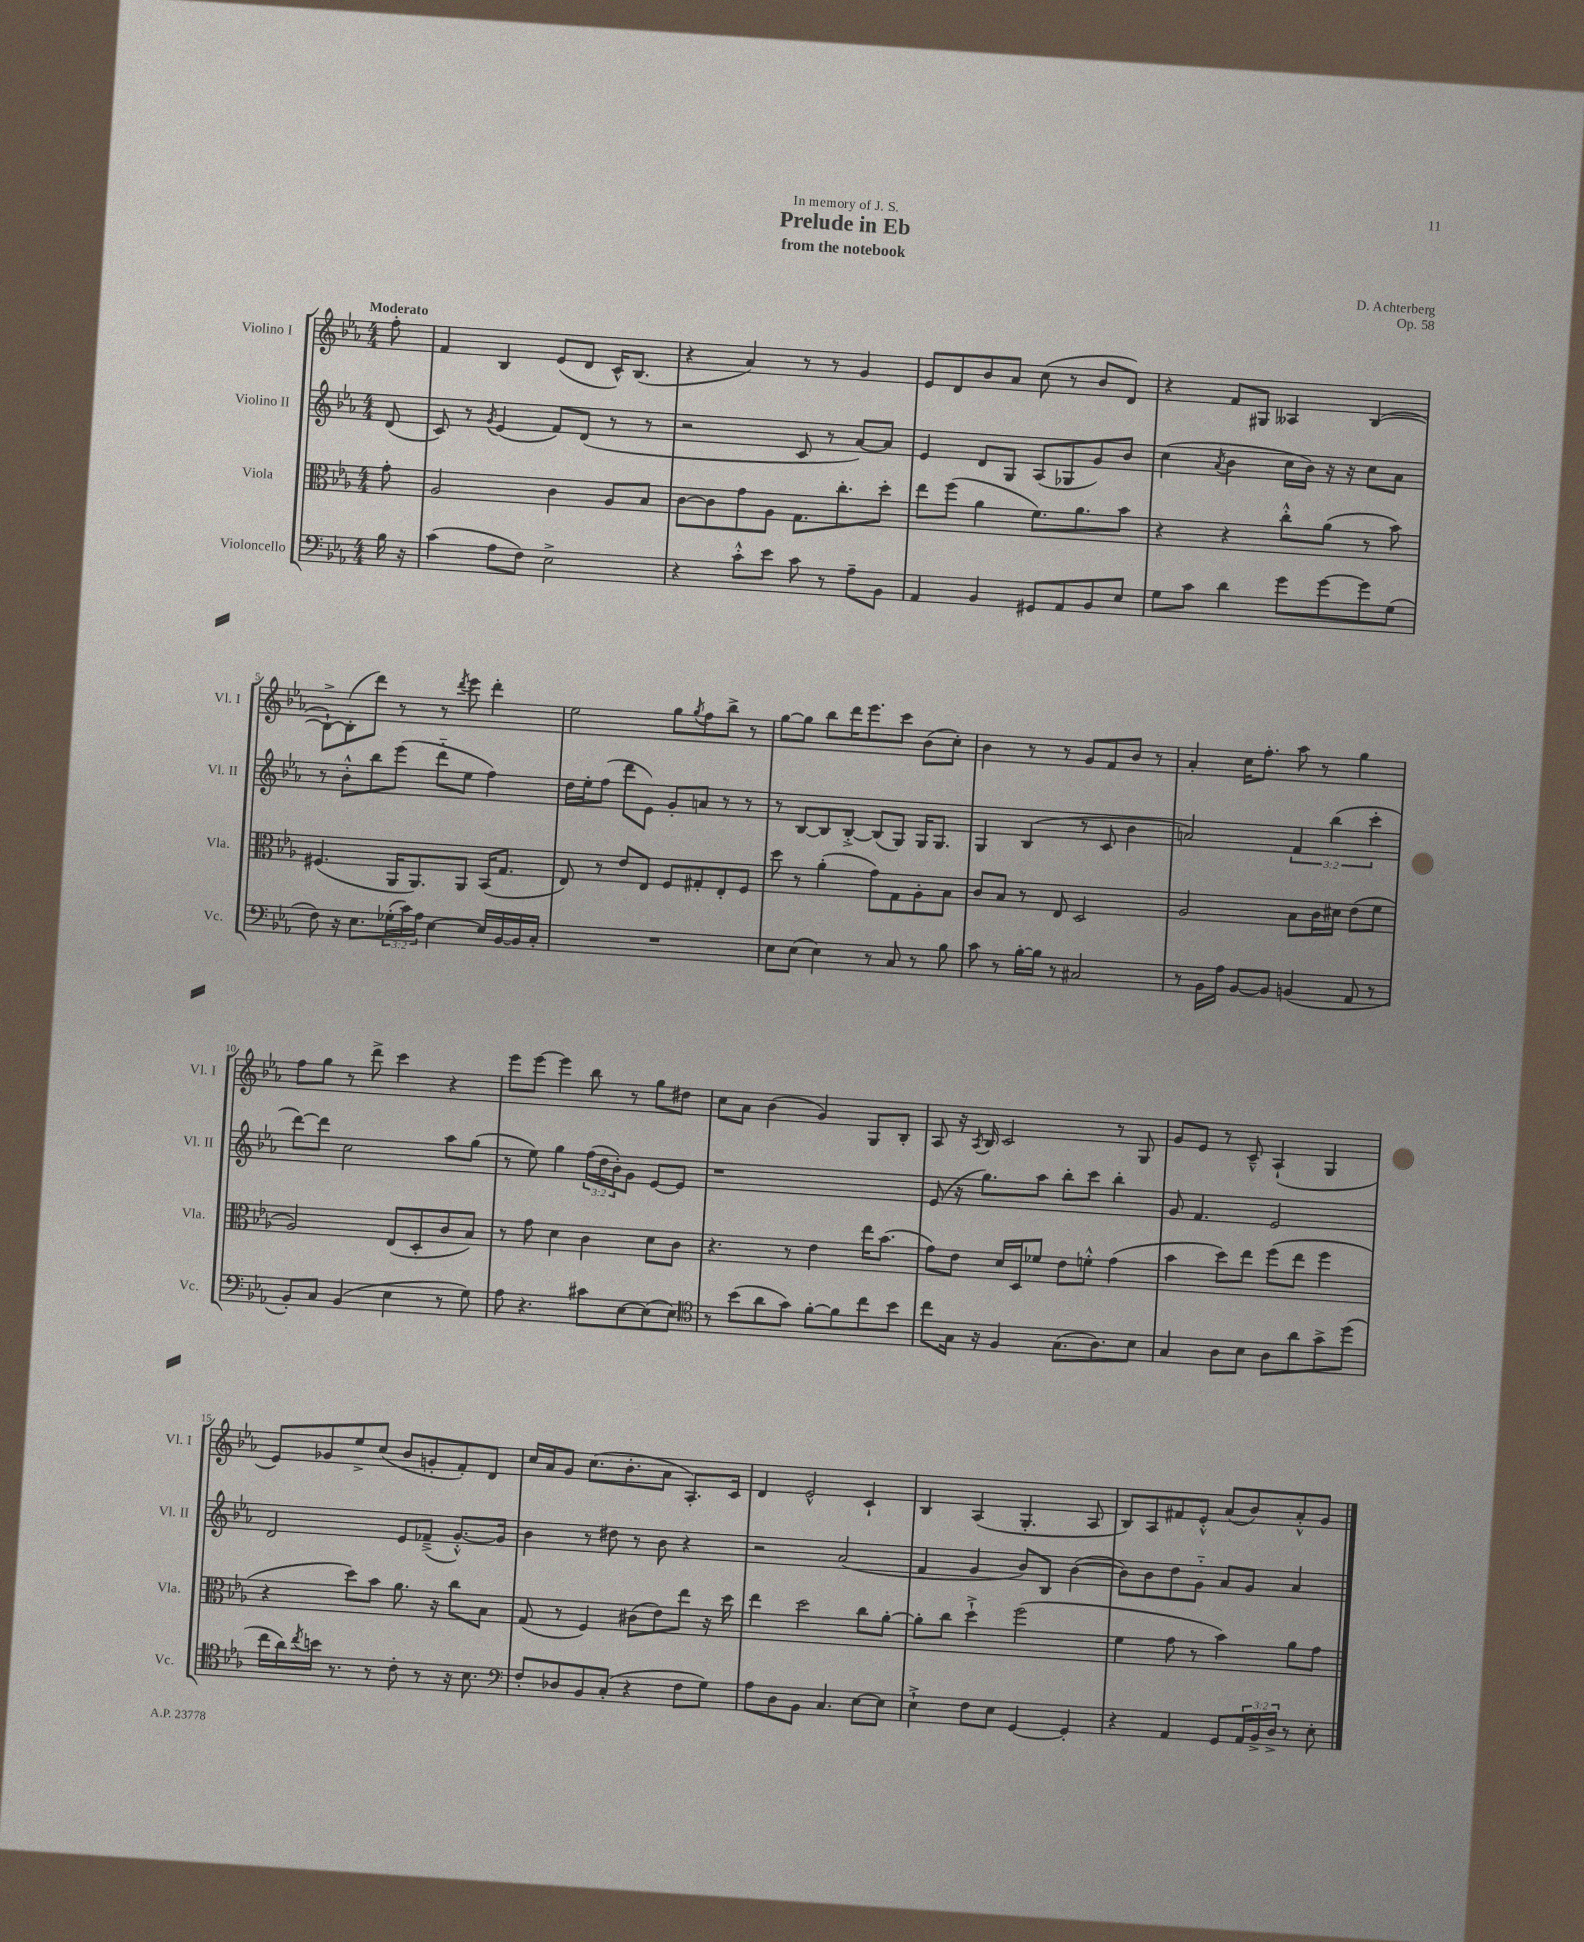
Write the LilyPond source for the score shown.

\header { title = "Prelude in Eb" composer = "D. Achterberg" subtitle = "from the notebook" dedication = "In memory of J. S." opus = "Op. 58" }
<<
\new StaffGroup <<
\new Staff = "s0" \with { instrumentName = "Violino I" shortInstrumentName = "Vl. I" } {
    \clef treble \key ees \major \numericTimeSignature \time 4/4 \partial 8 \tempo "Moderato"
    f''8-. |
    f'4 bes4 ees'8( d'8 c'16-^) bes8.( |
    r4 aes'4) r8 r8 g'4 |
    ees'8 d'8 bes'8 aes'8 c''8( r8 bes'8 d'8) |
    r4 f'8 gis8 aeses4 bes4~( |
    bes8~-!->) bes8-.( d'''8) r8 r8 \acciaccatura { d'''8 } ees'''8 d'''4-. |
    ees''2 g''8 \acciaccatura { g''8 } f''8 bes''8-> r8 |
    g''8~ g''8 bes''8 d'''16 ees'''8. c'''8 bes'8( c''8-.) |
    bes'4 r8 r8 g'8 f'8 bes'8 r8 |
    aes'4-. c''16 f''8.-. aes''8 r8 g''4 |
    f''8 g''8 r8 d'''8-> c'''4 r4 |
    ees'''8 ees'''8~ ees'''4 bes''8 r8 g''8 dis''8 |
    c''8 aes'8 bes'4( g'4) g8 bes8-. |
    aes8 r16 \acciaccatura { aes8 } bes16 c'2 r8 g8 |
    g'8 ees'8 r8 c'8---^ aes4-!( g4 |
    ees'8) ges'8 ees''8-> c''8( bes'8 g'8-. f'8-.) d'8 |
    c''16 aes'16 g'8 c''8.( bes'8.-. aes'8 aes8.-.) c'16 |
    d'4 ees'2-^ c'4-! |
    bes4 aes4( g4.-. aes8 |
    bes8) aes8 fis'8 ees'8-.-^ aes'8( bes'8) aes'8-.-^ g'8 \bar "|." |
}
\new Staff = "s1" \with { instrumentName = "Violino II" shortInstrumentName = "Vl. II" } {
    \clef treble \key ees \major \numericTimeSignature \time 4/4 \override Staff.TupletNumber.text = #tuplet-number::calc-fraction-text \partial 8
    d'8( |
    c'8) r8 \acciaccatura { g'8 } ees'4( f'8) d'8( r8 r8 |
    r2 c'8 r8 aes'8~) aes'8 |
    ees'4 d'8 g8 aes8( ges8 g'8) bes'8 |
    c''4( \acciaccatura { aes'8 } bes'4 c''16 bes'16) r16 r16 c''8 aes'8 |
    r8 bes'8-.-^ bes''8 ees'''8( d'''8-_ ees''8 f''4) |
    d''16 ees''16-. f''8( d'''8 ees'8) g'8-. a'8 r8 r8 |
    r8 bes8~ bes8 bes8~-.-> bes8( g8) g16 g8. |
    g4 bes4( r8 c'8 bes'4 |
    a'2) \tuplet 3/2 { f'4 bes''4( c'''4-. } |
    d'''8~) d'''8 c''2 aes''8 g''8( |
    r8 ees''8) g''4 \tuplet 3/2 { f''16( d''16 bes'16-.) } g'8 ees'8~ ees'8 |
    r1 |
    ees'8( r16 g''8.) aes''8 bes''8-. c'''8 bes''4-. |
    g'8 f'4. ees'2 |
    d'2 ees'8 fes'8--->( g'8.~-.-^) g'16 |
    bes'4 r8 dis''8 r8 bes'8 r4 |
    r2 aes'2( |
    f'4 g'4 bes'8) bes8 bes'4~( |
    bes'8) bes'8 d''8 g'8-_ aes'8 g'8 aes'4 \bar "|." |
}
\new Staff = "s2" \with { instrumentName = "Viola" shortInstrumentName = "Vla." } {
    \clef alto \key ees \major \numericTimeSignature \time 4/4 \partial 8
    g'8-. |
    aes2 c'4 aes8 bes8 |
    c'8~ c'8 g'8 aes8 g8. c''8.-. d''8-. |
    ees''8 f''8( aes'4 f'8.) aes'8. bes'8 |
    r4 r4 c''8-.-^ aes'8( r8 bes'8) |
    fis4.( aes,16 aes,8.) aes,8 bes,16( g8. |
    ees8) r8 ees'8 ees8 f8 gis8-. ees8-. f8 |
    d''8 r8 aes'4-.( g'8) g8 aes8-. bes8 |
    c'8 bes8 r8 ees8 d2 |
    aes2 bes8 c'16 dis'16 ees'8( f'8 |
    aes2) ees8( d8-. c'8 bes8) |
    r8 g'8 d'4 c'4 d'8 c'8 |
    r4. r8 ees'4 ees''16 bes'8.( |
    g'8) ees'8 d'16 d16 fes'8 ees'8 f'8-.-^ g'4( |
    bes'4 d''8) ees''8 f''8( ees''8 f''4 |
    r4 d''8) bes'8 aes'8. r16 c''8 bes8 |
    g8( r8 f4) cis'8( ees'8) ees''8 r16 d''16 |
    ees''4 d''2 c''8 aes'8~-. |
    aes'8-. c''8 d''4-!-> f''2( |
    f'4 g'8 r8 bes'4) aes'8 g'8 \bar "|." |
}
\new Staff = "s3" \with { instrumentName = "Violoncello" shortInstrumentName = "Vc." } {
    \clef bass \key ees \major \numericTimeSignature \time 4/4 \override Staff.TupletNumber.text = #tuplet-number::calc-fraction-text \partial 8
    bes16 r16 |
    c'4( aes8 f8) ees2-> |
    r4 c'8-.-^ ees'8 c'8 r8 aes8-- bes,8 |
    aes,4 bes,4 gis,8 aes,8 bes,8 ees8 |
    g8 c'8 d'4 g'8 g'8~ g'8 g8( |
    f8) r16 ees8. \tuplet 3/2 { ges16-.( c'16) aes16 } ees4~ ees16 bes,16~ bes,16 c16-. |
    R1 |
    ees8 ees8( ees4) r8 c8 r8 bes8 |
    c'8 r8 bes16~-. bes16 r8 cis2 |
    r8 bes,16 aes16 bes,8~ bes,8 b,4( aes,8 r8 |
    bes,8-.) c8 bes,4( ees4 r8 g8) |
    aes8 r4. cis'8 ees8~ ees8( ees8) |
    \clef tenor r8 bes'8( aes'8 g'8) f'8~-. f'8 c''8 bes'8 |
    c''8 g16 r16 f4 g8.( aes8.) bes8 |
    g4 aes8 bes8 aes8 aes'8 g'8-> d''8( |
    c''16 aes'16) \acciaccatura { c''8 } b'16 r8. r8 c'8-. r8 r16 bes8. |
    \clef bass f8-. des8 bes,8 c8-.( r4 f8 g8) |
    aes8 d8 bes,8 c4. ees8~ ees8 |
    ees4-!-> f8 ees8 g,4~ g,4-. |
    r4 aes,4 g,8 \tuplet 3/2 { aes,16 bes,16-> d16-> } r8 ees8-. \bar "|." |
}
>>
>>
